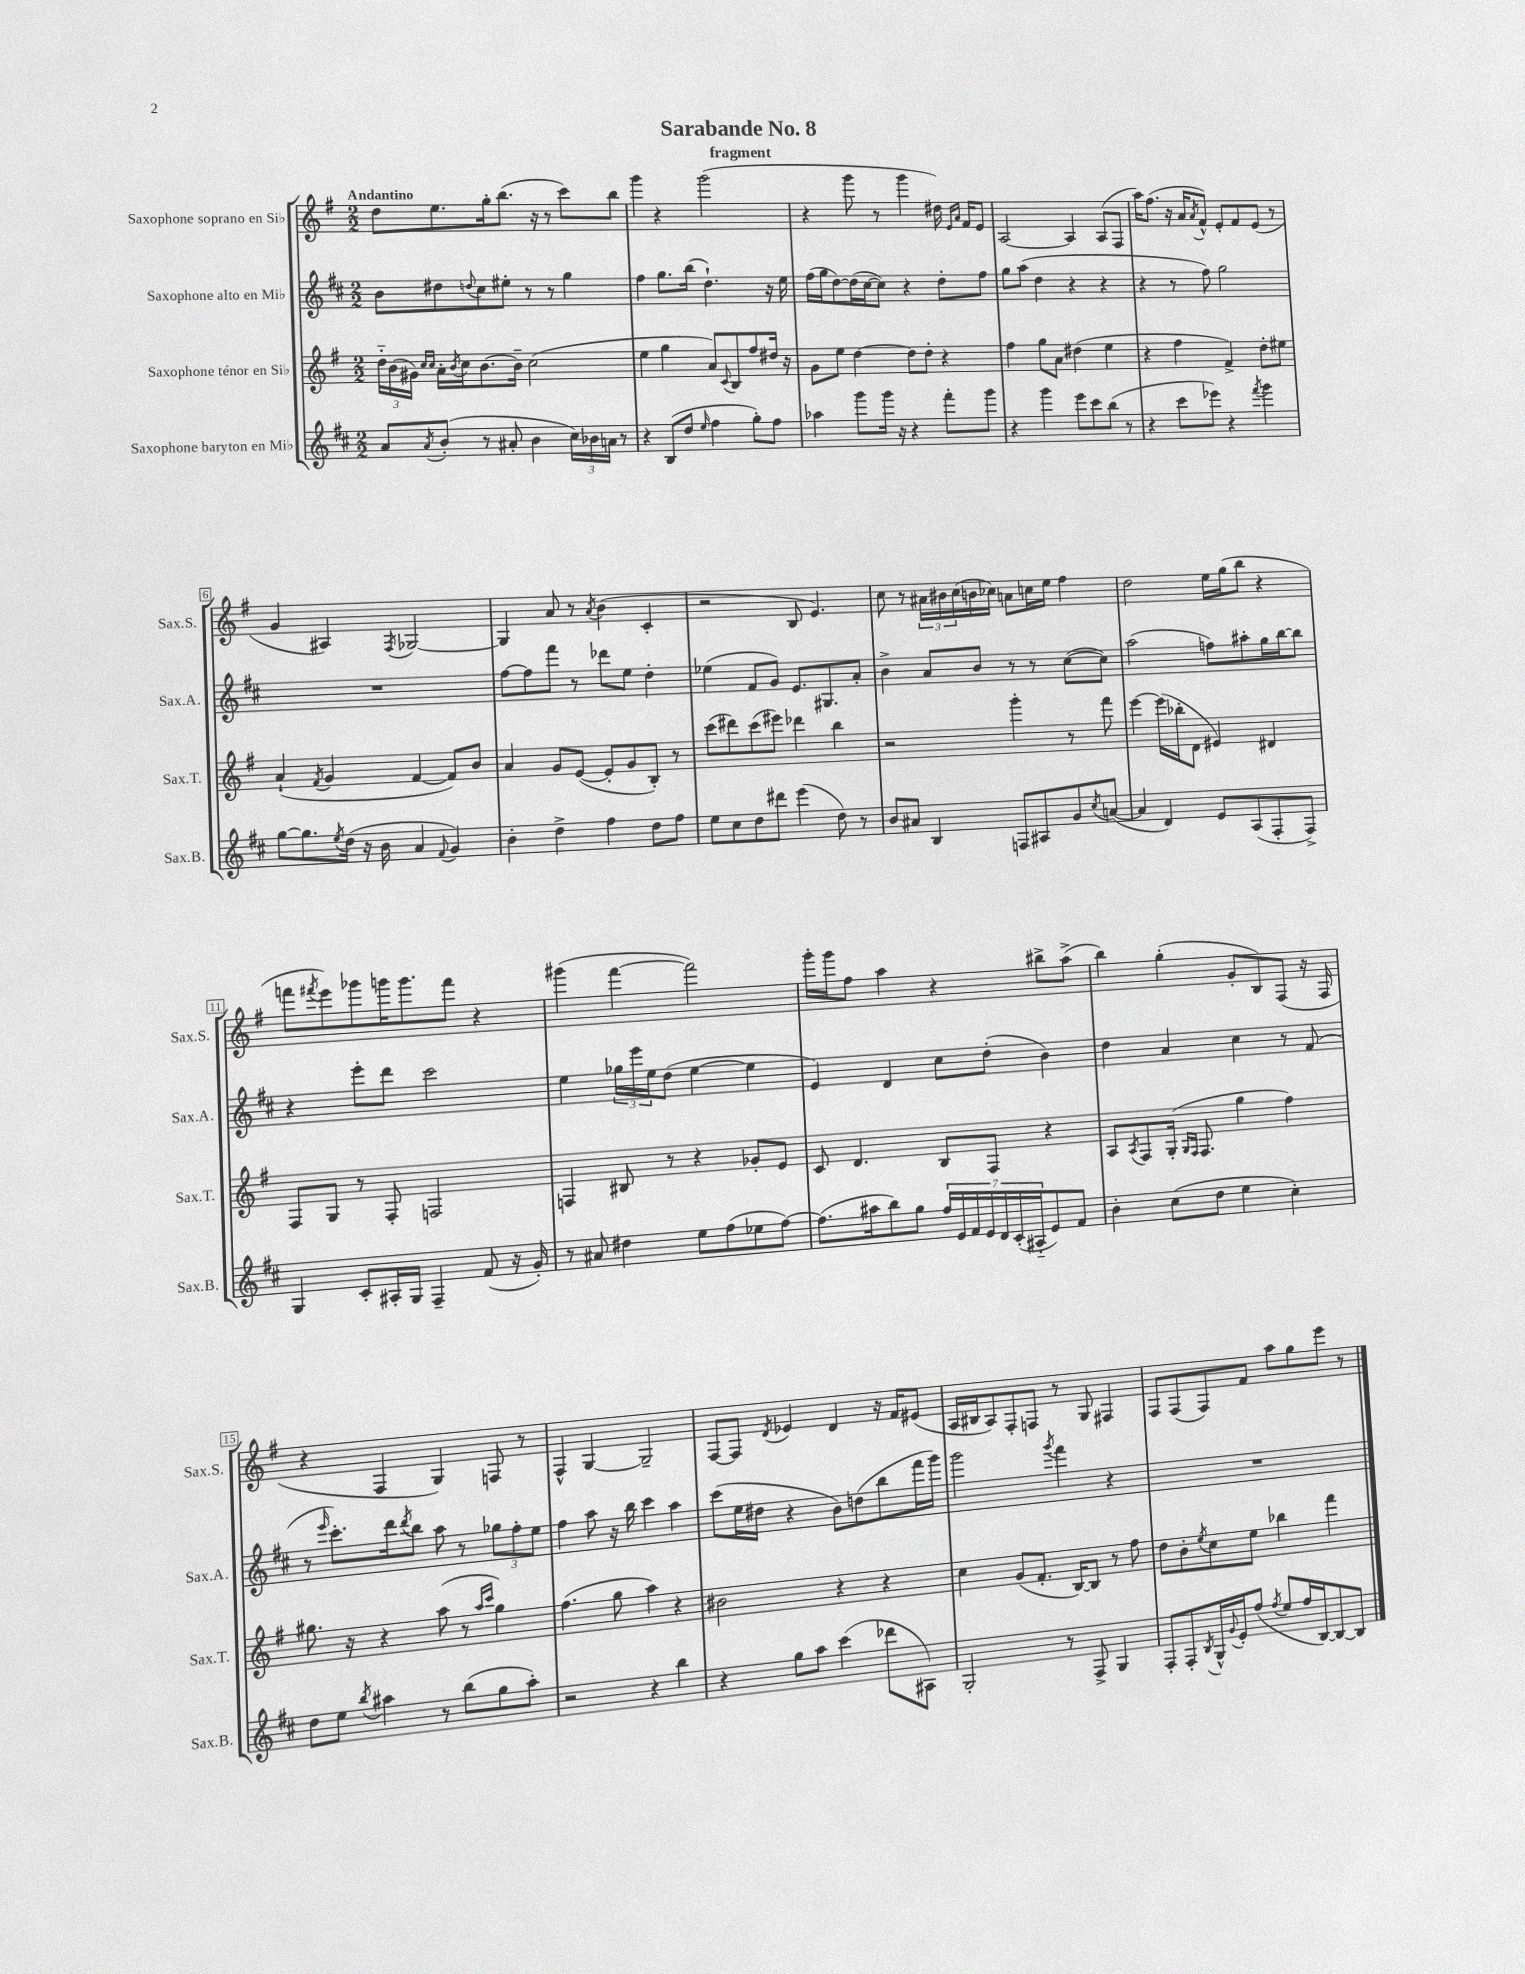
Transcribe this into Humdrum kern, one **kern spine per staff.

**kern	**kern	**kern	**kern
*staff4	*staff3	*staff2	*staff1
*clefG2	*clefG2	*clefG2	*clefG2
*k[f#c#]	*k[f#]	*k[f#c#]	*k[f#]
*M2/2	*M2/2	*M2/2	*M2/2
8a	24dd'~	8b	8dd
.	(24b	.	.
.	24g#)	.	.
.	16qqcc	.	.
8qa	16qqcc	.	.
(8b'	16a'	8dd#	8.ee
.	8qb	.	.
.	16cc	.	.
.	.	8qqdd	.
8r	[8.b	8cc#	.
.	.	.	16gg'
8a#'	.	8ee#'	(8.bb
.	16b~]	.	.
4b	(2cc	8r	.
.	.	.	16r
.	.	8r	8r
24cc#)	.	4gg	8ccc)
24b-	.	.	.
24a	.	.	.
8r	.	.	8bb
=	=	=	=
4r	4ee	4ff#	4ggg
(8B	4gg	8.gg	4r
8dd	.	.	.
.	.	(16bb	.
16qqee	.	.	.
4ff#	8a)	4.dd`)	(2ggg
.	8qqc	.	.
.	8B	.	.
8gg')	8ff#	.	.
8ff#	16dd#	16r	.
.	16r	16ee	.
=	=	=	=
4aa-	8g	(16ff#	4r
.	.	16gg	.
.	8ee	[8dd)	.
8ggg	[4dd	(16dd]	8ggg
.	.	[16cc#	.
16ggg	.	8cc#])	8r
16r	.	.	.
4r	8dd]	4r	4ggg
.	8dd'	.	.
8fff#'	4r	8dd'	16dd#)
.	.	.	16qqe
.	.	.	16qqa
.	.	.	16f#
8ggg	.	8ff#	8e
=	=	=	=
4r	4ff#	8gg	[2A
.	.	(8aa	.
4ggg	8gg	4dd	.
.	8a	.	.
8eee	(4dd#	4r	4A]
8ccc#	.	.	.
(8bb	4ee	4r	(8A
8r	.	.	8F#
=	=	=	=
4r	4r	4r	16aa)
.	.	.	(8.ff#
8ccc#	4ff#	8r	16r
.	.	.	16a
.	.	.	8qa
8eee-)	.	8ff#)	8f#^^)
4r	4f#^)	2gg	8e'
.	.	.	8f#
8qfff#	.	.	.
4ggg	8dd'	.	(8e
.	8ee#	.	8r
=	=	=	=
[8gg	(4a`	1r	4g
8.gg]	.	.	.
.	8qf#	.	.
.	4g	.	4A#)
8qee	.	.	.
(16dd	.	.	.
16r	.	.	.
16b	.	.	.
.	.	.	8qF#
4a	[4f#	.	[2G-
8qqf#	.	.	.
4g)	8f#])	.	.
.	8b	.	.
=	=	=	=
4b'	4a	[8ff#	4G-]
.	.	8ff#]	.
4dd^	8g	8fff#	8a
.	([8e	8r	8r
.	.	.	8qa
4ff#	8e']	8ddd-	(4b
.	8g	8ee	.
8dd	8B')	4dd'	4c'
8ff#	8r	.	.
=	=	=	=
8ee	(8ccc	(4ee-	2r
8cc#	8ddd#)	.	.
8dd	(8ccc	8f#	.
8ddd#	8eee#)	8g)	.
(4eee	4ddd-	8.e	8B
.	.	.	4.e)
.	.	8.G#	.
8dd)	4bb	.	.
8r	.	8a'	.
=	=	=	=
8b	2r	4b^	8cc
8a#	.	.	8r
4B	.	8a	24a#
.	.	.	24b#
.	.	.	(24cc
.	.	8b	16b
.	.	.	16cc-)
8F	4ggg'	8r	8a
8A#	.	8r	16cc
.	.	.	16ee
8g	8r	([8cc#	4ff#
8qcc#	.	.	.
([8a	8fff#	8cc#])	.
=	=	=	=
4a]	[4eee	(2aa	2dd
4d)	(16eee]	.	.
.	16bb-'	.	.
.	8d	.	.
8e	4e#)	8ff)	16ee
.	.	.	(16gg
(8A	.	8aa#'	8bb
8F#'	4d#	16gg	4r
.	.	[16bb	.
8F#^)	.	8bb]	.
=	=	=	=
4G	8F#	4r	8fff
.	.	.	8qfff#
.	8G	.	8eee)
8c#'	8r	8eee'	8ggg-
16A#'	8F#'	8ddd	16ggg
16G	.	.	8.ggg
4F#~	2F	2ccc#	.
.	.	.	8fff#
(8f#	.	.	4r
16r	.	.	.
16g')	.	.	.
=	=	=	=
8r	4F	4ee	(4ggg#
8a#	.	.	.
4dd#	8B#	24gg-	[4fff#
.	.	24eee	.
.	.	24ee	.
.	8r	(8dd	.
8ee	4r	[4ee	2fff#])
(8ff#	.	.	.
8ee-	8g-'	4ee]	.
[8ff#)	8e	.	.
=	=	=	=
(8.ff#]	8c	4e)	16ggg'
.	.	.	16ggg
.	4.d	.	8ff#
16aa#	.	.	.
8bb)	.	4d	4aa
8gg	.	.	.
28ff#	8B	8cc#	4r
28e	.	.	.
28f#	.	.	.
28e	.	.	.
.	8F#	(8dd'	.
28d	.	.	.
(28c#'	.	.	.
28A#'~	.	.	.
8e)	4r	4b)	8bb#^
8f#	.	.	(8aa^
=	=	=	=
4b'	8A	4dd	4bb)
.	8qA	.	.
.	8F#	.	.
(8cc#	(16G'	4a	(4gg'
.	16qqG	.	.
.	16qqF#	.	.
.	8.F#	.	.
8dd	.	.	.
4ee	4gg	4cc#	8g'
.	.	.	8B)
4cc#')	4ff#)	8r	(8F#
.	.	(8f#	16r
.	.	.	16F#
=	=	=	=
8dd	8.gg#	8r	4r
.	.	16qqeee	.
8ee	.	8.ccc#')	.
.	16r	.	.
8qbb	.	.	.
4aa#	4r	.	4F#
.	.	16ddd	.
.	.	8qddd	.
.	.	8bb	.
8r	(8aa	8aa	4G)
(8bb	8r	8r	.
.	16qqaa	.	.
.	16qqccc	.	.
8gg	4gg#)	12gg-	8F
.	.	12ff#'	.
8aa#')	.	.	8r
.	.	12ee	.
=	=	=	=
2r	(4.ff#	4ff#	4F#^^
.	.	8aa	[4G
.	8gg	16r	.
.	.	16bb	.
4r	4aa)	4ccc#	2G~]
4bb	4r	4aa	.
=	=	=	=
4r	2b#	(8ccc#	[8F#
.	.	16ee	8F#]
.	.	16dd#	.
.	.	.	8qd
8gg	.	4r	4e-
8aa	.	.	.
(4ccc#	4r	8b)	4d
.	.	(8dd	.
8ddd-	4r	8bb	16r
.	.	.	16f#
8A#)	.	16fff#	(8e#
.	.	16ggg)	.
=	=	=	=
2G'	4cc	2ggg	16A
.	.	.	16B#
.	.	.	8A)
.	(8g	.	8F#'
.	8.f#'	.	8F
.	.	8qggg	.
8r	.	4fff#	8r
.	[16B)	.	.
8F#^	8B]	.	8G
4G	8r	4r	4F#
.	8ff#	.	.
=	=	=	=
8F#'	8dd	1r	8F#
8F#'	8b'	.	(8F#
8qB	8qee	.	.
16G^^	8cc	.	8F#)
8qqg	.	.	.
16e'	.	.	.
(8ff#	8ee	.	8f#
8qff#	.	.	.
8ee	4bb-	.	8aa
16ff#	.	.	8gg
[16B)	.	.	.
8B_	4fff#	.	8eee
8B]	.	.	8r
==	==	==	==
*-	*-	*-	*-
